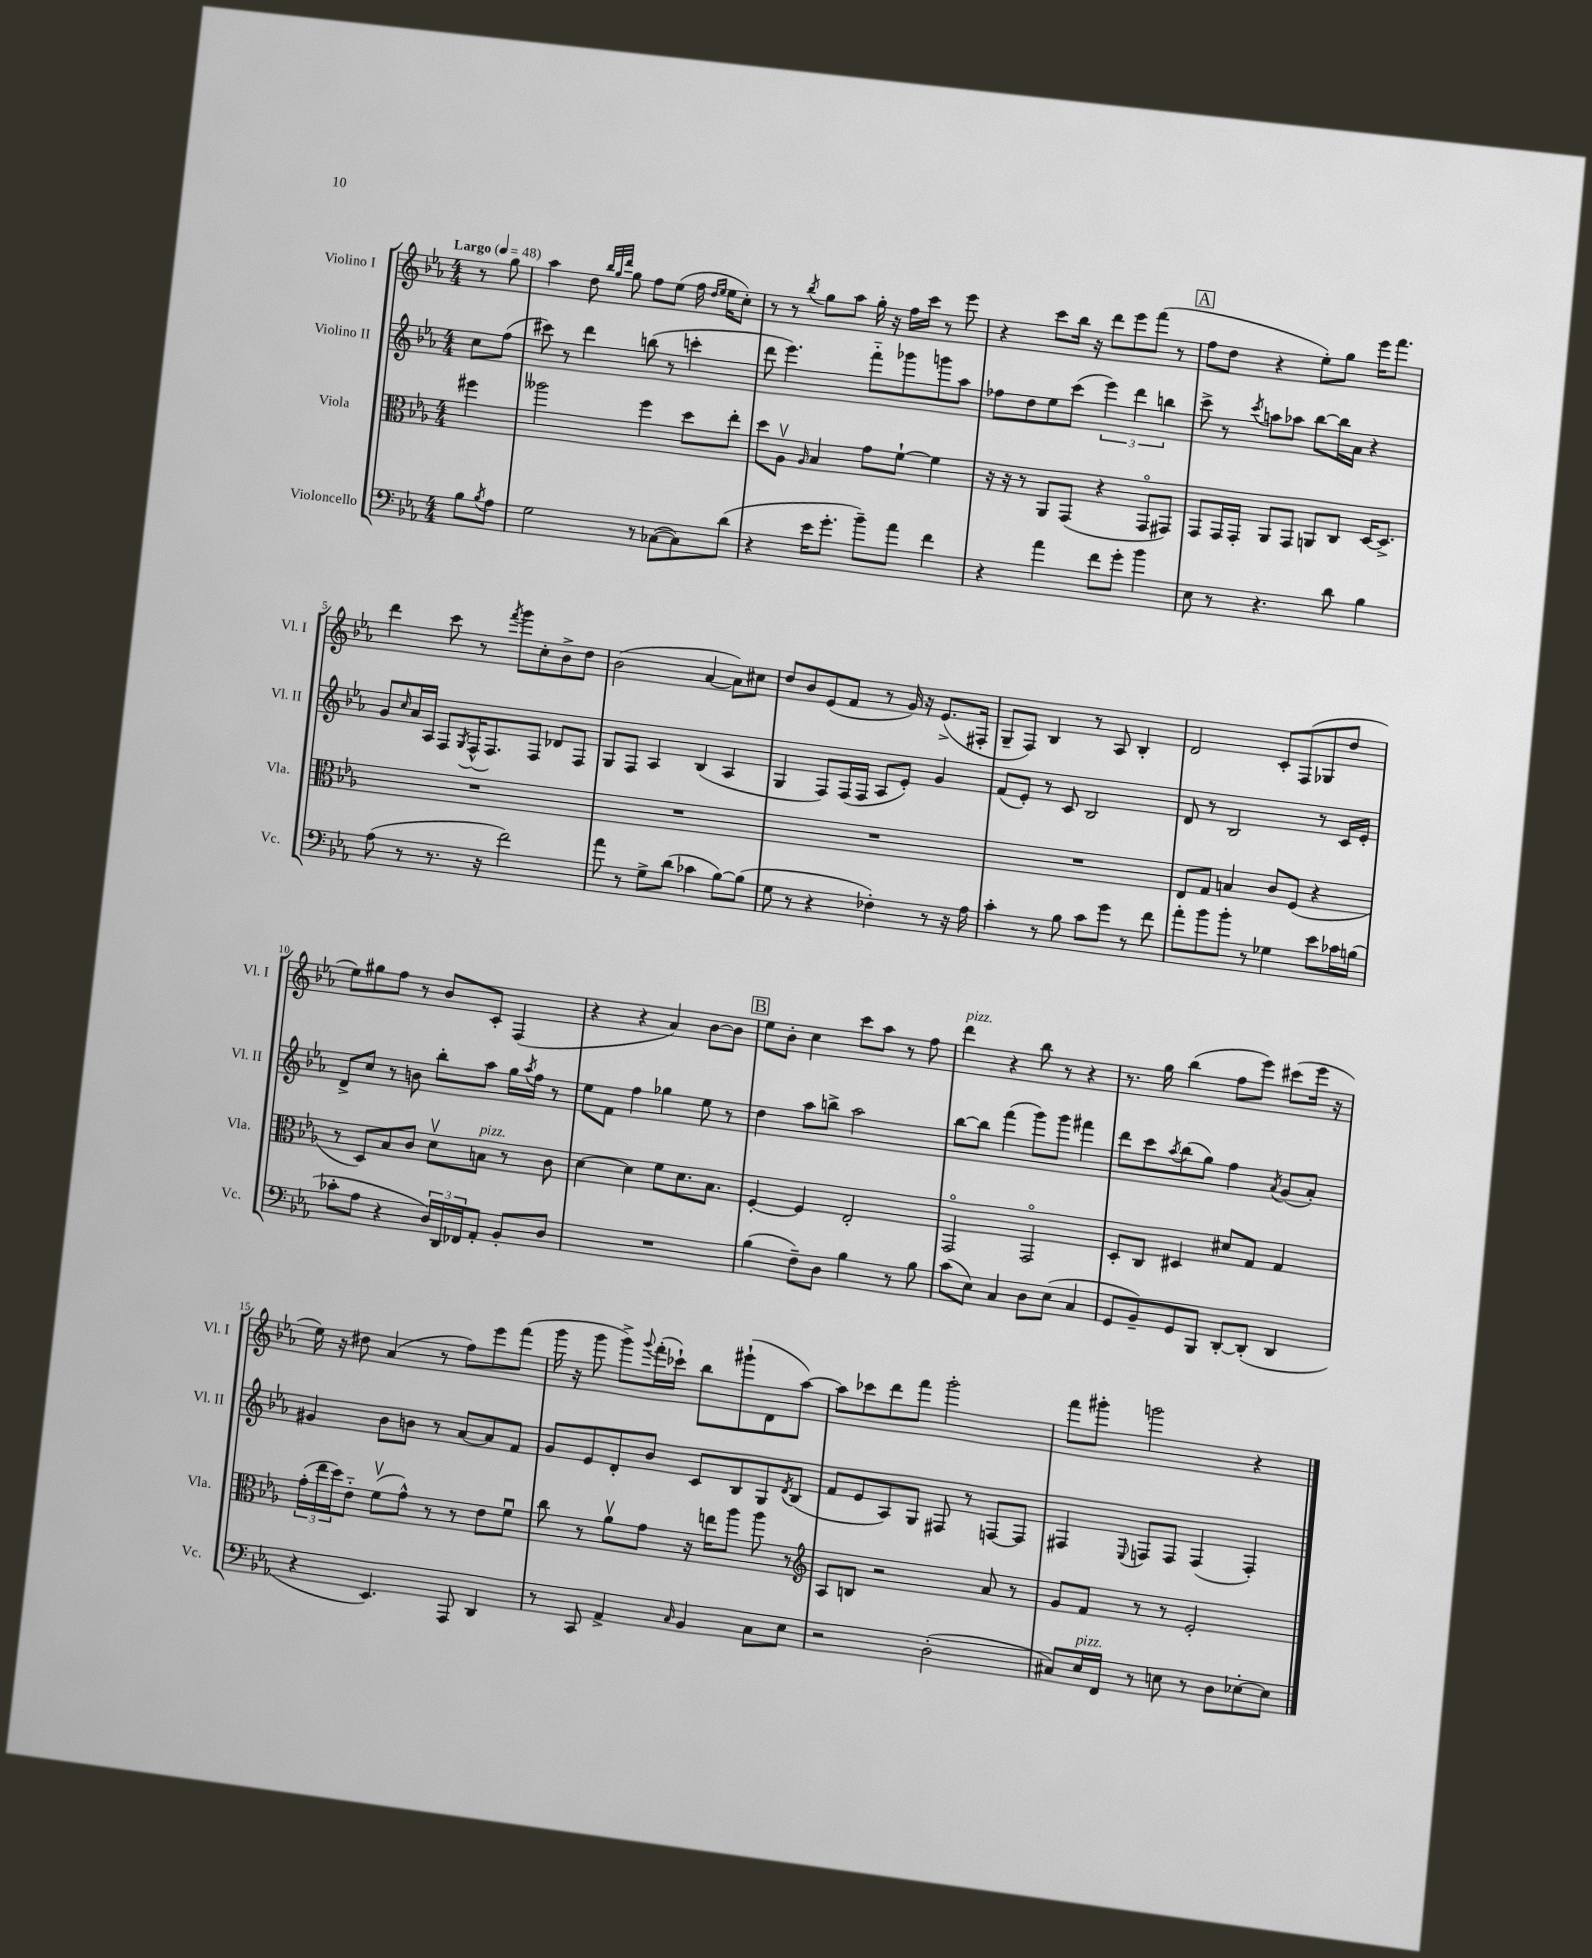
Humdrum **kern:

**kern	**kern	**kern	**kern
*staff4	*staff3	*staff2	*staff1
*clefF4	*clefC3	*clefG2	*clefG2
*k[b-e-a-]	*k[b-e-a-]	*k[b-e-a-]	*k[b-e-a-]
*M4/4	*M4/4	*M4/4	*M4/4
*MM48	*MM48	*MM48	*MM48
8B-\L	4ff#\	8cc\L	8r
8qB-/	.	.	.
8A-\J	.	(8ff\J	8gg\
=	=	=	=
2G\	2aa--\	8ccc#\)	4aa-\
.	.	8r	.
.	.	4ddd\	8dd\
.	.	.	32qqbb-/LLL
.	.	.	32qqgg/
.	.	.	32qqddd/JJJ
.	.	.	8gg\
8r	4ff\	(8bb\	8ff\L
([8C-\L	.	8r	(8ee-\J
8C-\])	8dd\L	4ccc'\	16ff\
.	.	.	16qqdd/LL
.	.	.	16qqee-/JJ
.	.	.	16ee-\LK
(8d\J	8ee-'\J	.	8cc'\J)
=	=	=	=
4r	8dd\L	8ddd\	8r
.	8A-v\J	4.eee-\)	8r
.	16qqA-/	.	8qbb-/
16e-\LK	4B-/	.	8gg\L
8.g'\J	.	.	.
.	.	.	8aa-\J
8b-~\L)	8g\L	8fff'~\L	16gg'\
.	.	.	16r
8a-\J	[8f`\J	8ggg-\	16ff\LL
.	.	.	16ccc\JJ
4f\	4f\]	8ggg\	8r
.	.	8aa-\J	8eee-\
=	=	=	=
4r	16r	8ff-\L	4r
.	16r	.	.
.	8r	8dd\	.
4a-\	8AA-/L	8ee-\	8ccc\L
.	(8GG/J	(8ccc\J	16bb-\Jk
.	.	.	16r
8f\L	4r	6eee-\)	8ddd\L
8g'\J	.	.	8eee-\
.	.	6ddd\	.
4b-\	8GGo/L	.	(8fff\J
.	.	6bb\	.
.	8GG#/J)	.	8r
=	=	=	=
8E-\	8GG/L	8ccc^\	8ff\L
8r	16GG/L	8r	8dd\J
.	16GG'/JJ	.	.
.	.	8qccc/	.
4.r	8AA-/L	8aa\L	4r
.	8GG/J	8aa-\J	.
.	8AA/L	[8bb-\L	8ee-'\L)
8d\	8C/J	16bb-\]L	8gg\J
.	.	16a-\JJ	.
4B-\	[16D/LK	4r	16eee-\LK
.	8.D^/]J	.	8.fff\J
=	=	=	=
(8A-\	1r	8g/L	4ddd\
.	.	16qqcc/	.
8r	.	16a-/L	.
.	.	16A-/JJ	.
8.r	.	8F/L	8ccc\
.	.	8qG/	.
.	.	(16F^^/K	8r
16r	.	8.F/)	.
.	.	.	8qfff/
2f\)	.	.	8ggg\L
.	.	8F/J	8cc'\
.	.	8d-/L	8b-^\
.	.	8F/J	8dd\J
=	=	=	=
8a-\	1r	8G/L	(2b-\
8r	.	8F/J	.
8G^\L	.	4A-/	.
(8d\J	.	.	.
4c-\	.	(4B-/	[4a-/
[8B-\L)	.	4A-/	8a-\]L)
(8B-\]J	.	.	8cc#\J
=	=	=	=
8G\	1r	4G/	8dd/L
8r	.	.	8b-/
4r	.	8F/L)	(8e-/
.	.	(16F/L	8f/J
.	.	16F/JJ	.
4F-'\)	.	8A-/L	8r
.	.	8e-'/J)	16g/)
.	.	.	16r
8r	.	4g/	(8.e-^/L
16r	.	.	.
16A-\	.	.	16F#'/Jk
=	=	=	=
4c'\	1r	(8f/L	8G~/L
.	.	8e-'/J)	8F/J)
8r	.	8r	4B-/
8B-\	.	8c/	.
8c\L	.	2B-/	8r
8g\J	.	.	8A-/
8r	.	.	4B-'/
8f\	.	.	.
=	=	=	=
8a-'\L	8E-/L	8d/	2d/
8b-\	8G/J	8r	.
8b-'\J	4B/	2B-/	.
8r	.	.	.
4G-\	8c/L	.	8c'/L
.	(8F/J	.	(8F/
8e-\L	4r	8r	8G-/
16c-\L	.	16c/LL	8dd/J
(16B\JJ	.	16e-'/JJ	.
=	=	=	=
8c-'\L	8r	8d^/L	8ee-\L)
8A-\J	8D/L)	8cc/J	8gg#\
4r	8B-/	8r	8ff\J
.	8c/J	8b\	8r
24D/LL)	8dv\L	8bb-'\L	8b-/L
24DD/	.	.	.
24FF-/J	.	.	.
8AA-'/J	8B\J	8aa-\J	8c'/J
8BB-'/L	8r	16gg\LL	(4F/
.	.	8qaa-/	.
.	.	16ff\JJ	.
8D/J	8c\	8r	.
=	=	=	=
1r	[4d\	8ee-\L	4r
.	.	8f\J	.
.	4d\]	4ff\	4r
.	8f\L	4gg-\	4a-/)
.	8.d\	.	.
.	.	8ee-\	[8b-\L
.	8.B-\J	.	.
.	.	8r	8b-\]J
=	=	=	=
(4B-\	[4F'/	4dd\	8ee-\L
.	.	.	8b-'\J
8F~\L)	4F/]	8aa-\L	4cc\
8D\J	.	8bb^\J	.
4B-\	2E-'/	2aa-\	8ccc\L
.	.	.	8aa-\J
8r	.	.	8r
8B-\	.	.	8ff\
=	=	=	=
(8c\L	2GGo/	[8bb-\L	4ddd\
8E-\J)	.	8bb-\]J	.
4C/	.	(4fff\	4r
8D\L	2GGo/	8ggg\L)	8bb-\
(8E-\J	.	8ggg\J	8r
4C/	.	4fff#\	4r
=	=	=	=
8GG/L	8D'/L	8ddd\L	8.r
8BB-~/)	8C/J	8ccc\	.
.	.	.	16gg\
.	.	8qaa-/	.
8GG/	4D#/	(8bb-\	(4bb-\
8BBB-/J	.	8gg\J)	.
[8DD'/L	8d#/L	4ff\	8ff\L
(8DD'/]J	8G/J	.	8eee-\J)
.	.	8qa-/	.
4DD/	4G/	(8g/L	(8ccc#\L
.	.	8a-'/J)	16eee-\Jk
.	.	.	16r
=	=	=	=
4r	(24g'\LL	4g#/	16ee-\)
.	24ee-\	.	.
.	.	.	16r
.	24dd\J)	.	.
.	8e-'~\J	.	8dd#\
4.EE-/)	(8fv\L	8b-\L	(4a-/
.	8g^^\J)	8b\J	.
.	8r	8r	8r
8AAA-/	8r	[8a-/L	8ff\L)
4DD/	8e-\L	8a-/]	8eee-\
.	8fu\J	8f/J	(8fff\J
=	=	=	=
8r	8cc\	8g/L	16ggg\
.	.	.	16r
8CC/	8r	8e-/	8ggg\
4AA-^/	8a-v\L	8d'/	8ggg^\L)
.	.	.	8qqggg/
.	8g\J	8b-/J	(16fff'\L
.	.	.	16ccc-`\JJ)
16qqC/	.	.	.
4BB-/	16r	8c/L	8bb-\L
.	16ee\LK	.	.
.	8aa-\J	8B-/	(8ggg#`\
8C\L	8aa-\	8G/	8d\
.	.	8qd/	.
8E-\J	8r	(8B-/J	[8aa-\J)
=	=	=	=
*	*clefG2	*	*
2r	8A-/L	8f/L	8aa-\]L
.	8B/J	8e-/	8ccc-\
.	2r	8A-/)	8ddd\
.	.	8G/J	8fff\J
(2D'\	.	8F#/	2ggg'\
.	.	8r	.
.	8a-/	[8F/L	.
.	8r	8F/]J	.
=	=	=	=
8C#/L)	8g/L	4F#/	8fff\L
16E-/L	8f/J	.	8ggg#'\J
16FF/JJ	.	.	.
.	.	8qqE-/	.
8r	8r	8F/L	2ggg\
8E\	8r	8F/J	.
8r	2e-'/	(4F/	.
8D\L	.	.	.
[8E-'\	.	4F'/)	4r
8E-\]J	.	.	.
==	==	==	==
*-	*-	*-	*-
